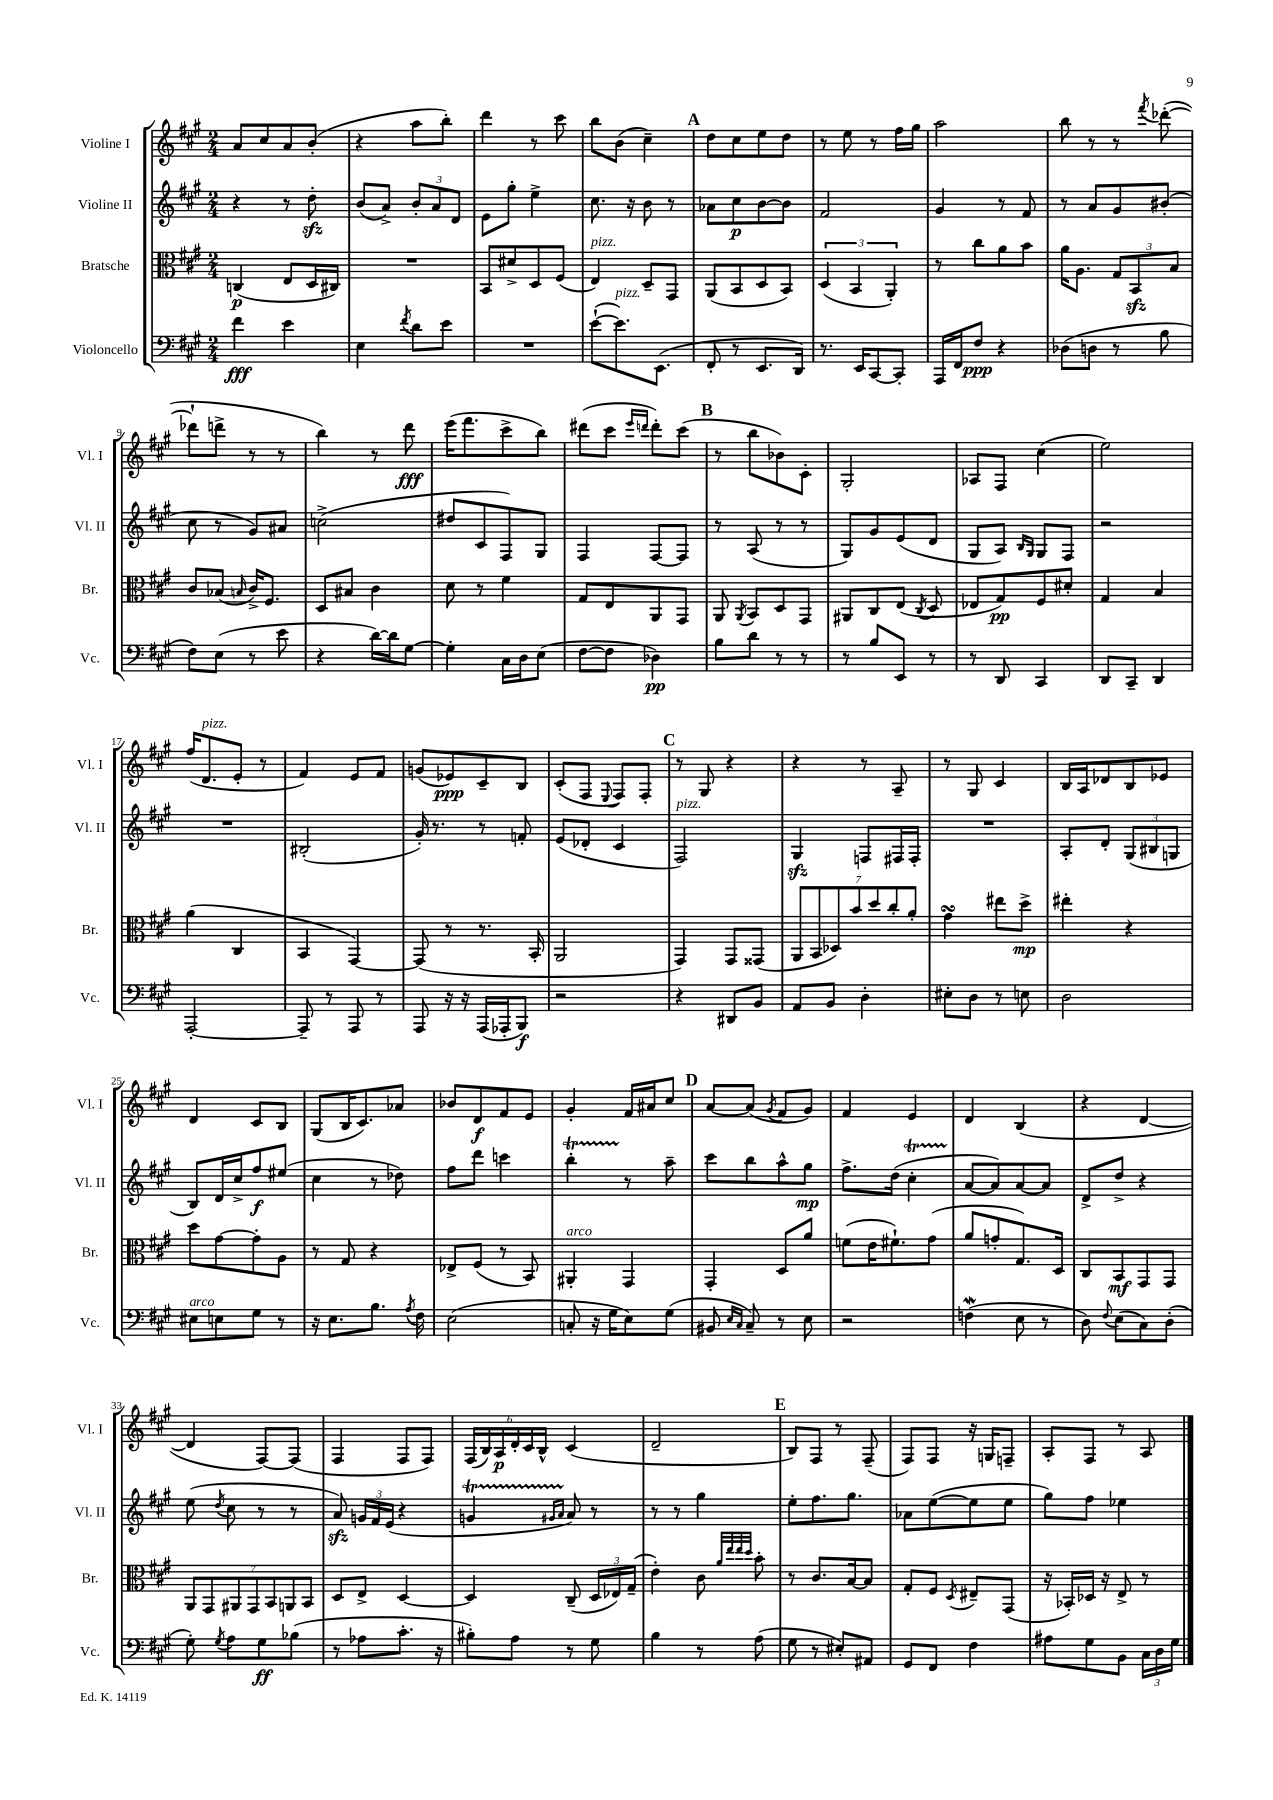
<<
\new StaffGroup <<
\new Staff = "s0" \with { instrumentName = "Violine I" shortInstrumentName = "Vl. I" } {
    \clef treble \key a \major \numericTimeSignature \time 2/4
    \autoBeamOff a'8[ cis''8 a'8 b'8]-.( |
    r4 a''8[ b''8]-.) |
    d'''4 r8 cis'''8 |
    b''8[ b'8]( cis''4--) |
    \mark \markup { \bold "A" } d''8[ cis''8 e''8 d''8] |
    r8 e''8 r8 fis''16[ gis''16] |
    a''2 |
    b''8 r8 r8 \acciaccatura { fis'''8 } des'''8~-.( |
    des'''8[-! d'''8]-> r8 r8 |
    b''4) r8 d'''8\fff |
    e'''16[( fis'''8. cis'''8-> b''8]) |
    dis'''8[( cis'''8] \grace { e'''16[ d'''16] } d'''8[-.) cis'''8]( |
    \mark \markup { \bold "B" } r8 b''8[ bes'8) cis'8]-. |
    gis2-. |
    aes8[ fis8] cis''4( |
    e''2) |
    fis''16[( d'8.^\markup { \italic "pizz." } e'8]-. r8 |
    fis'4) e'8[ fis'8] |
    g'8[( ees'8\ppp) cis'8-- b8] |
    cis'8[-.( fis8] \appoggiatura { e8 } fis8[) fis8]-. |
    \mark \markup { \bold "C" } r8 gis8 r4 |
    r4 r8 a8-- |
    r8 gis8 cis'4 |
    b16[ a16 des'8 b8 ees'8] |
    d'4 cis'8[ b8] |
    gis8[( b16 cis'8.) aes'8] |
    bes'8[ d'8\f fis'8 e'8] |
    gis'4-. fis'16[ ais'16 cis''8] |
    \mark \markup { \bold "D" } a'8[~ a'8]( \acciaccatura { gis'8 } fis'8[ gis'8]) |
    fis'4 e'4 |
    d'4 b4( |
    r4 d'4~ |
    d'4 fis8[~) fis8]( |
    fis4 fis8[ fis8]) |
    \tuplet 6/4 { fis16[( b16) a16\p d'16-. cis'16 b16]-^ } cis'4( |
    d'2-- |
    \mark \markup { \bold "E" } b8[) fis8] r8 fis8--( |
    fis8[) fis8] r16 g16[ f8]-- |
    a8[-. fis8] r8 a8 \bar "|." |
}
\new Staff = "s1" \with { instrumentName = "Violine II" shortInstrumentName = "Vl. II" } {
    \clef treble \key a \major \numericTimeSignature \time 2/4
    \autoBeamOff r4 r8 d''8-.\sfz |
    b'8[( a'8]->) \tuplet 3/2 { b'8[-. a'8 d'8] } |
    e'8[ gis''8]-. e''4-> |
    cis''8. r16 b'8 r8 |
    \mark \markup { \bold "A" } aes'8[ cis''8\p b'8~ b'8] |
    fis'2 |
    gis'4 r8 fis'8 |
    r8 a'8[ gis'8 bis'8]-.( |
    cis''8 r8 gis'8[) ais'8] |
    c''2->( |
    dis''8[ cis'8 fis8) gis8] |
    fis4 fis8[~ fis8] |
    \mark \markup { \bold "B" } r8 a8( r8 r8 |
    gis8[) gis'8 e'8( d'8] |
    gis8[ a8]) \grace { b16[ gis16] } gis8[ fis8] |
    r2 |
    R2 |
    bis2-.( |
    gis'16-.) r8. r8 f'8-. |
    e'8[( des'8]-. cis'4 |
    \mark \markup { \bold "C" } fis2^\markup { \italic "pizz." }) |
    gis4\sfz f8[ fis16 fis16]-. |
    R2 |
    a8[-. d'8]-. \tuplet 3/2 { gis8[( bis8 g8] } |
    b8[) d'16 cis''16-> fis''8\f eis''8]( |
    cis''4 r8 des''8) |
    fis''8[ d'''8] c'''4 |
    b''4-.\startTrillSpan r8\stopTrillSpan a''8-- |
    \mark \markup { \bold "D" } cis'''8[ b''8 a''8-^ gis''8]\mp |
    fis''8.[-> d''16]( cis''4-.\startTrillSpan |
    a'8[~\stopTrillSpan a'8) a'8~ a'8] |
    d'8[-> d''8]-> r4 |
    e''8( \acciaccatura { d''8 } cis''8 r8 r8 |
    a'8\sfz) \tuplet 3/2 { g'16[ fis'16 e'16]( } r4 |
    g'4\startTrillSpan \grace { gis'16[ a'16] } a'8\stopTrillSpan) r8 |
    r8 r8 gis''4 |
    \mark \markup { \bold "E" } e''8[-. fis''8. gis''8.] |
    aes'8[ e''8~( e''8 e''8] |
    gis''8[) fis''8] ees''4 \bar "|." |
}
\new Staff = "s2" \with { instrumentName = "Bratsche" shortInstrumentName = "Br." } {
    \clef alto \key a \major \numericTimeSignature \time 2/4
    \autoBeamOff c4\p( e8[ d16 cis16]) |
    R2 |
    b,8[ dis'8-> d8 fis8]( |
    e4^\markup { \italic "pizz." }) d8[-- gis,8] |
    \mark \markup { \bold "A" } a,8[( b,8 d8 b,8]) |
    \tuplet 3/2 { d4( b,4 a,4-.) } |
    r8 cis''8[ a'8 b'8] |
    a'16[ a8.] \tuplet 3/2 { gis8[ b,8\sfz b8] } |
    cis'8[ bes8]( \grace { b16 } cis'16[->) fis8.] |
    d8[ bis8] cis'4 |
    d'8 r8 fis'4 |
    gis8[ e8 a,8 gis,8] |
    \mark \markup { \bold "B" } a,8 \acciaccatura { a,8 } b,8[ d8 gis,8] |
    ais,8[ cis8 e8]( \acciaccatura { cis8 } d8 |
    ees8[ gis8\pp) fis8 dis'8]-. |
    gis4 b4 |
    a'4( cis4 |
    b,4 gis,4~) |
    gis,8( r8 r8. b,16-. |
    a,2 |
    \mark \markup { \bold "C" } gis,4) gis,8[ gisis,8]( |
    \tuplet 7/4 { a,8[ b,8 des8) b'8 d''8 cis''8-. a'8]-. } |
    gis'4\turn eis''8[ d''8]->\mp |
    eis''4-. r4 |
    d''8[ gis'8~ gis'8-. a8] |
    r8 gis8 r4 |
    ees8[-> fis8]( r8 b,8) |
    ais,4-.^\markup { \italic "arco" } gis,4 |
    \mark \markup { \bold "D" } gis,4-. d8[ a'8] |
    f'8[( e'16 fis'8.-!) gis'8]( |
    a'8[ g'8-. gis8.) d16] |
    cis8[ b,8\mf gis,8 gis,8] |
    \tuplet 7/4 { a,8[ gis,8 ais,8 gis,8 b,8 a,8 b,8] } |
    d8[ e8]-> d4~ |
    d4 cis8--( \tuplet 3/2 { d16[ ees16) gis16]--( } |
    e'4-.) cis'8 \grace { a'32[ e''32 e''32 d''32] } b'8-. |
    \mark \markup { \bold "E" } r8 cis'8.[ b16~ b8] |
    gis8[-. fis8] \acciaccatura { d8 } eis8[-- gis,8]( |
    r16 bes,16[-.) des16] r16 e8-> r8 \bar "|." |
}
\new Staff = "s3" \with { instrumentName = "Violoncello" shortInstrumentName = "Vc." } {
    \clef bass \key a \major \numericTimeSignature \time 2/4
    \autoBeamOff fis'4\fff e'4 |
    e4 \acciaccatura { fis'8 } d'8[ e'8] |
    R2 |
    e'8[~-!( e'8.^\markup { \italic "pizz." }) e,8.]( |
    \mark \markup { \bold "A" } fis,8-. r8 e,8.[ d,16]) |
    r8. e,16[ cis,8~ cis,8]-. |
    a,,16[ fis,16 fis8]\ppp r4 |
    des8[( d8] r8 b8 |
    fis8[) e8]( r8 e'8 |
    r4 d'16[~) d'16 gis8]~ |
    gis4-. cis16[ d16 e8]( |
    fis8[~ fis8] des4\pp) |
    \mark \markup { \bold "B" } b8[ d'8] r8 r8 |
    r8 b8[ e,8] r8 |
    r8 d,8 cis,4 |
    d,8[ cis,8]-- d,4 |
    a,,2~-. |
    a,,8-- r8 a,,8 r8 |
    a,,8 r16 r16 a,,16[( aes,,16-. b,,8]\f) |
    r2 |
    \mark \markup { \bold "C" } r4 dis,8[ b,8] |
    a,8[ b,8] d4-. |
    eis8[-. d8] r8 e8 |
    d2 |
    eis8[^\markup { \italic "arco" } e8 gis8] r8 |
    r16 e8.[ b8.] \acciaccatura { a8 } fis16 |
    e2( |
    c8-. r16 gis16[ e8) gis8]( |
    \mark \markup { \bold "D" } bis,8 \grace { e16[ cis16] } cis8--) r8 e8 |
    r2 |
    f4\mordent( e8 r8 |
    d8) \appoggiatura { fis8 } e8[( cis8) d8]-.( |
    gis8-.) \acciaccatura { gis8 } a8[ gis8\ff bes8]( |
    r8 aes8[ cis'8.]-. r16 |
    bis8[-.) a8] r8 gis8 |
    b4 r8 a8( |
    \mark \markup { \bold "E" } gis8 r8 eis8[-.) ais,8] |
    gis,8[ fis,8] fis4 |
    ais8[ gis8 b,8] \tuplet 3/2 { cis16[ d16 gis16] } \bar "|." |
}
>>
>>
